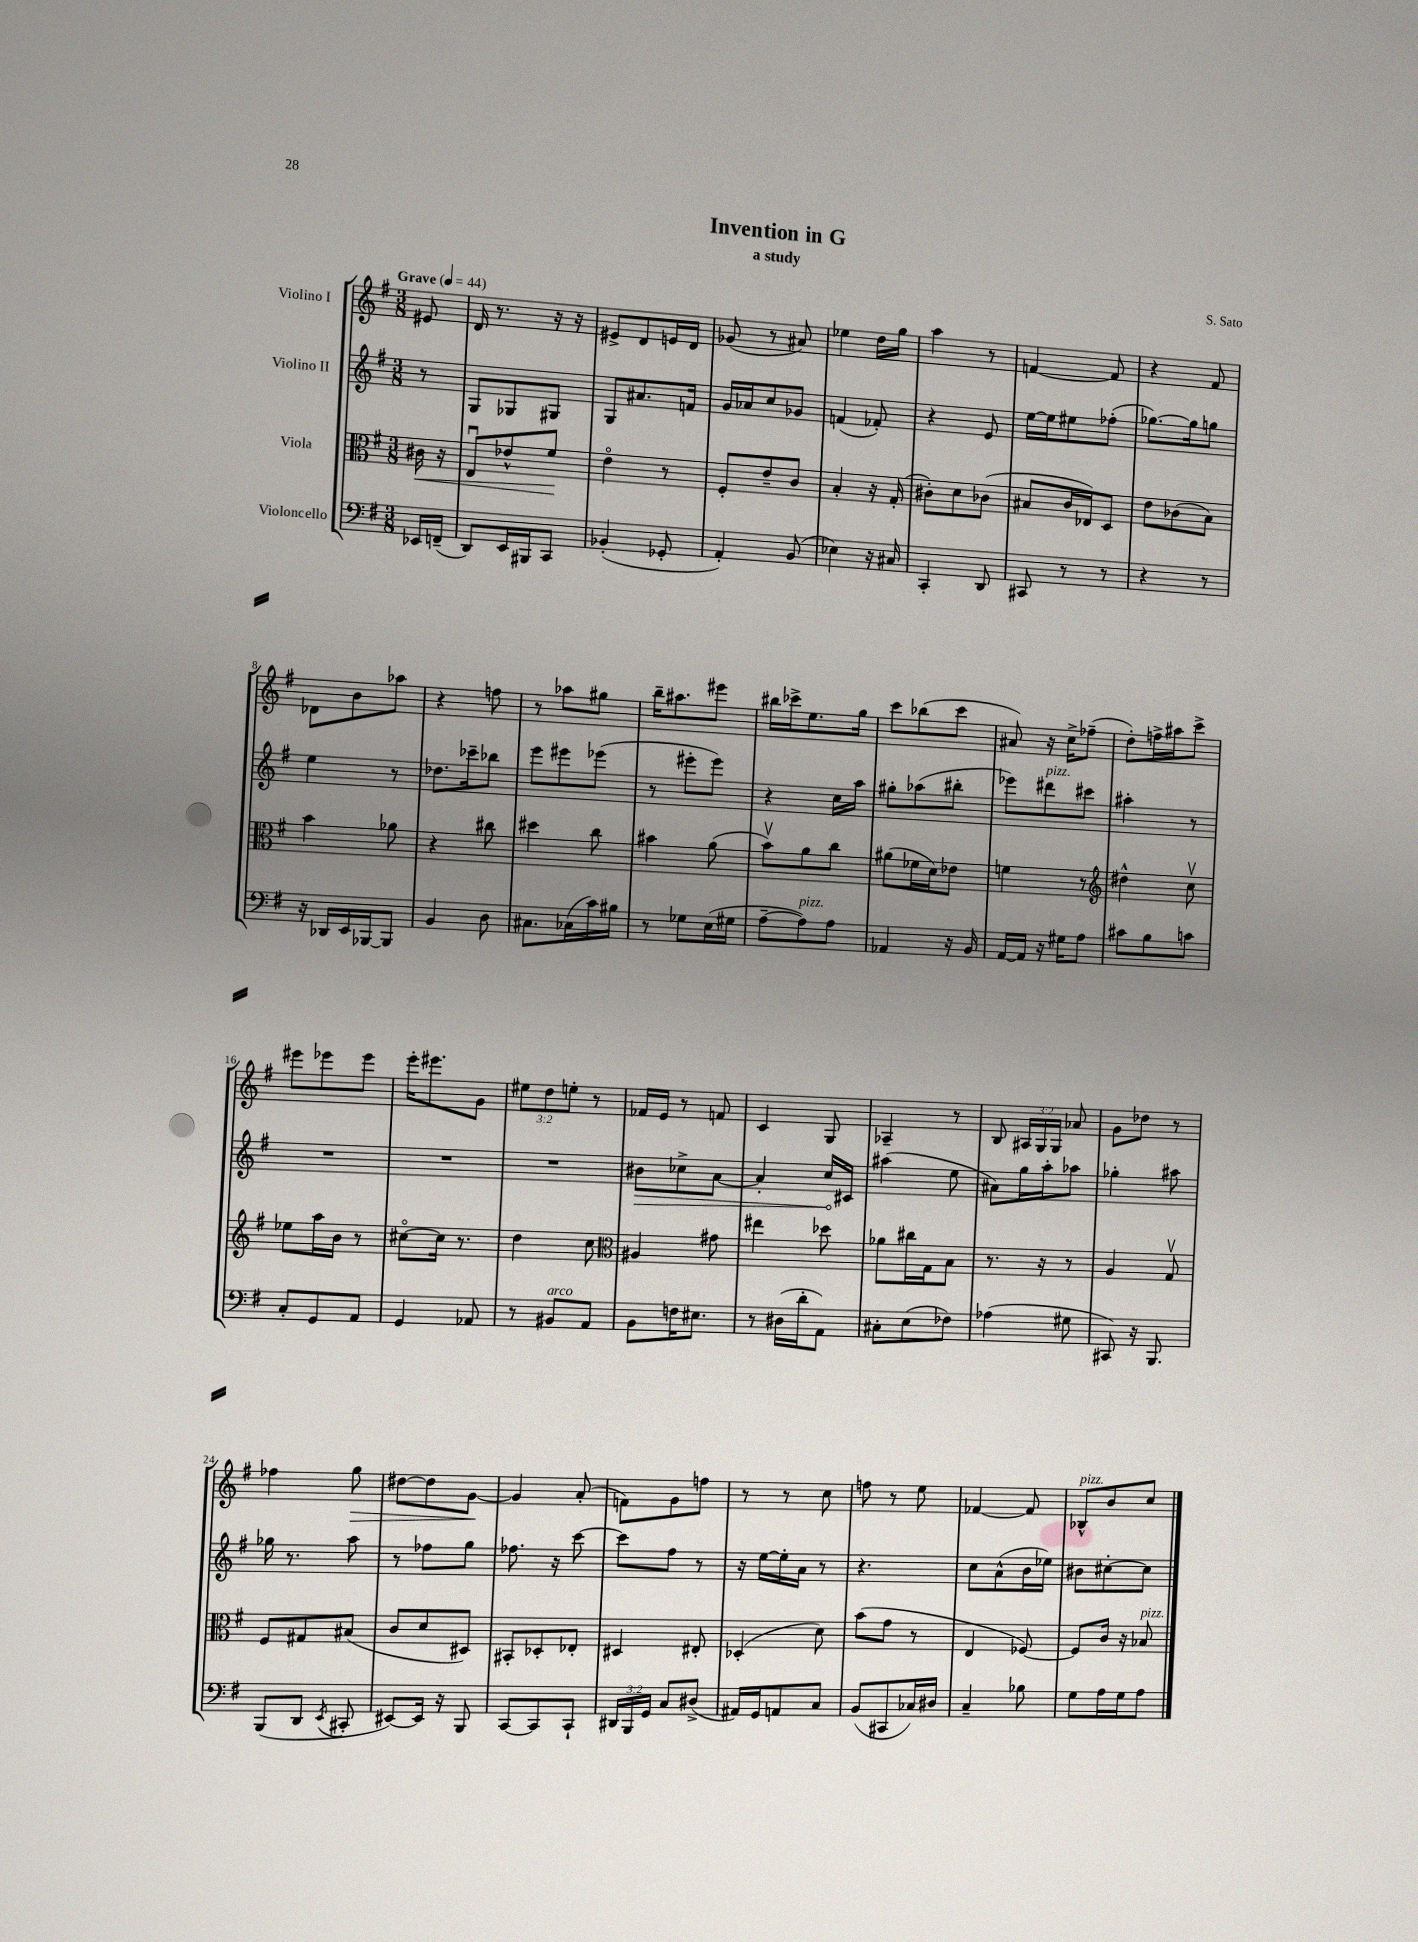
\header { title = "Invention in G" composer = "S. Sato" subtitle = "a study" }
<<
\new StaffGroup <<
\new Staff = "s0" \with { instrumentName = "Violino I" } {
    \clef treble \key g \major \numericTimeSignature \time 3/8 \override Staff.TupletNumber.text = #tuplet-number::calc-fraction-text \partial 8 \tempo "Grave" 4 = 44
    \autoBeamOff eis'8 |
    d'16 r8. r16 r16 |
    eis'8[-> d'8 e'16 d'16] |
    ges'8( r8 ais'8) |
    ees''4 d''16[ g''16] |
    a''4 r8 |
    f'4~ f'8 |
    r4 fis'8 |
    des'8[ b'8 aes''8] |
    r4 f''8 |
    r8 aes''8[ gis''8] |
    b''16[-- ais''8. eis'''8] |
    bis''16[ ces'''16-> e''8. g''16] |
    c'''8[ bes''8( c'''8] |
    ais'8) r16 c''16[-> fes''8]--( |
    d''8[-.) f''16-> ais''16 c'''8]-> |
    eis'''8[ ees'''8 ees'''8] |
    e'''16[-. eis'''8. g'8] |
    \tuplet 3/2 { eis''8[ d''8 e''8]-. } r8 |
    fes'16[ e'16] r8 f'8 |
    c'4 g8 |
    aes4-- r8 |
    b8 \tuplet 3/2 { ais16[ g16 g16] } aes'8 |
    g'8[ des''8] r8 |
    fes''4 g''8\> |
    dis''8[~ dis''8 g'8]~\! |
    g'4 a'8-.( |
    f'8[) g'8 f''8] |
    r8 r8 c''8 |
    f''8 r8 e''8 |
    fes'4~ fes'8 |
    bes8[-^^\markup { \italic "pizz." } b'8 c''8] \bar "|." |
}
\new Staff = "s1" \with { instrumentName = "Violino II" } {
    \clef treble \key g \major \numericTimeSignature \time 3/8 \partial 8
    \autoBeamOff r8 |
    g8[ ges8 gis8] |
    g8[ ais'8. f'16] |
    g'16[ aes'16 c''8 ges'8] |
    f'4( fes'8-.) |
    r4 e'8 |
    e''16[~ e''16 eis''8 fes''8]-.( |
    ges''8.[~) ges''16 g''8] |
    e''4 r8 |
    des''8.[ ces'''16-- bes''8] |
    e'''8[ eis'''8 ees'''8]( |
    r8 eis'''8[-. eis'''8]) |
    r4 c''16[ a''16] |
    gis''8[-. aes''8( bis''8]-. |
    ees'''8[) dis'''8^\markup { \italic "pizz." } cis'''8] |
    ais''4-. r8 |
    R4. |
    R4. |
    R4. |
    \once \override Hairpin.circled-tip = ##t bis'8[\> ces''8-> a'8]~ |
    a'4-. c''16[\! cis'16] |
    ais''4( e''8 |
    ais'8[) g''16 a''16-. aes''8] |
    ges''4-. ais''8 |
    ges''16 r8. a''8 |
    r8 fes''8[ g''8] |
    fes''8. r16 c'''8~ |
    c'''8[ fis''8] r8 |
    r16 e''16[~ e''16-. a'16] r8 |
    r4. |
    c''8[ a'8-^( b'16 ees''16]) |
    bis'8[ cis''8~-. cis''8] \bar "|." |
}
\new Staff = "s2" \with { instrumentName = "Viola" } {
    \clef alto \key g \major \numericTimeSignature \time 3/8 \partial 8
    \autoBeamOff cis'16\< r16 |
    e8[\downbow ees'8-^ fis'8]\! |
    e'4\flageolet r8 |
    fis8[-. e'8-- c'8] |
    b4-. r16 g16-.( |
    cis'8[-.) d'8 ces'8]( |
    bis8[ c'16 ees16) d8] |
    e'8[ ces'8( b8]) |
    b'4 aes'8 |
    r4 cis''8 |
    dis''4 c''8 |
    bis'4 a'8( |
    b'8[\upbow) a'8 c''8] |
    ais'8[( fes'16 d'16) ees'8] |
    f'4 r8 |
    \clef treble dis''4-^ c''8\upbow |
    ees''8[ a''16 b'16] r8 |
    cis''8[~\flageolet cis''16] r8. |
    d''4 c''8 |
    \clef alto ais4 gis'8 |
    eis''4 des''8 |
    aes'8[ cis''16 g16 b8] |
    r8. r16 r8 |
    a4 g8\upbow |
    fis8[ gis8 bis8]( |
    c'8[ d'8 dis8]) |
    bis,8[-. des8-. ees8]-. |
    dis4 eis8-. |
    des4-.( d'8) |
    b'8[( g'8] r8 |
    e4 fes8~) |
    fes8[ c'16] r16 bes8^\markup { \italic "pizz." } \bar "|." |
}
\new Staff = "s3" \with { instrumentName = "Violoncello" } {
    \clef bass \key g \major \numericTimeSignature \time 3/8 \override Staff.TupletNumber.text = #tuplet-number::calc-fraction-text \partial 8
    \autoBeamOff ees,16[ f,16]--( |
    d,8[) e,16 bis,,16 c,8] |
    bes,4-.( ges,8-. |
    a,4-.) b,8( |
    ees4) r16 cis16 |
    c,4-. d,8 |
    cis,8 r8 r8 |
    r4 r8 |
    r16 des,16[ e,16 bes,,16~ bes,,8] |
    b,4 d8 |
    cis8.[ ces16( c'16) bis16] |
    r8 ges8[ e16( gis16] |
    a8[~-- a8^\markup { \italic "pizz." }) a8] |
    aes,4 r16 b,16 |
    a,16[~ a,16] r16 gis16[ a8] |
    cis'8[ b8 c'8] |
    c8[-. g,8 a,8] |
    g,4 aes,8 |
    r8 bis,8[^\markup { \italic "arco" } a,8] |
    b,8[ f16 eis8.] |
    r8 dis16[( d'16-. a,8]) |
    cis8[-. e8( fes8]) |
    aes4( gis8 |
    cis,8) r16 b,,8. |
    b,,8[( d,8] \acciaccatura { e,8 } cis,8-. |
    eis,8[~) eis,16] r16 b,,8 |
    c,8[~ c,8 c,8]-! |
    \tuplet 3/2 { dis,16[ b,,16 g,16] } c8[ dis8]->( |
    ais,16[) g,16 a,8 c8] |
    b,8[( cis,8 ces16) dis16] |
    c4-- bes8 |
    g8[ a16 g16 a8] \bar "|." |
}
>>
>>
